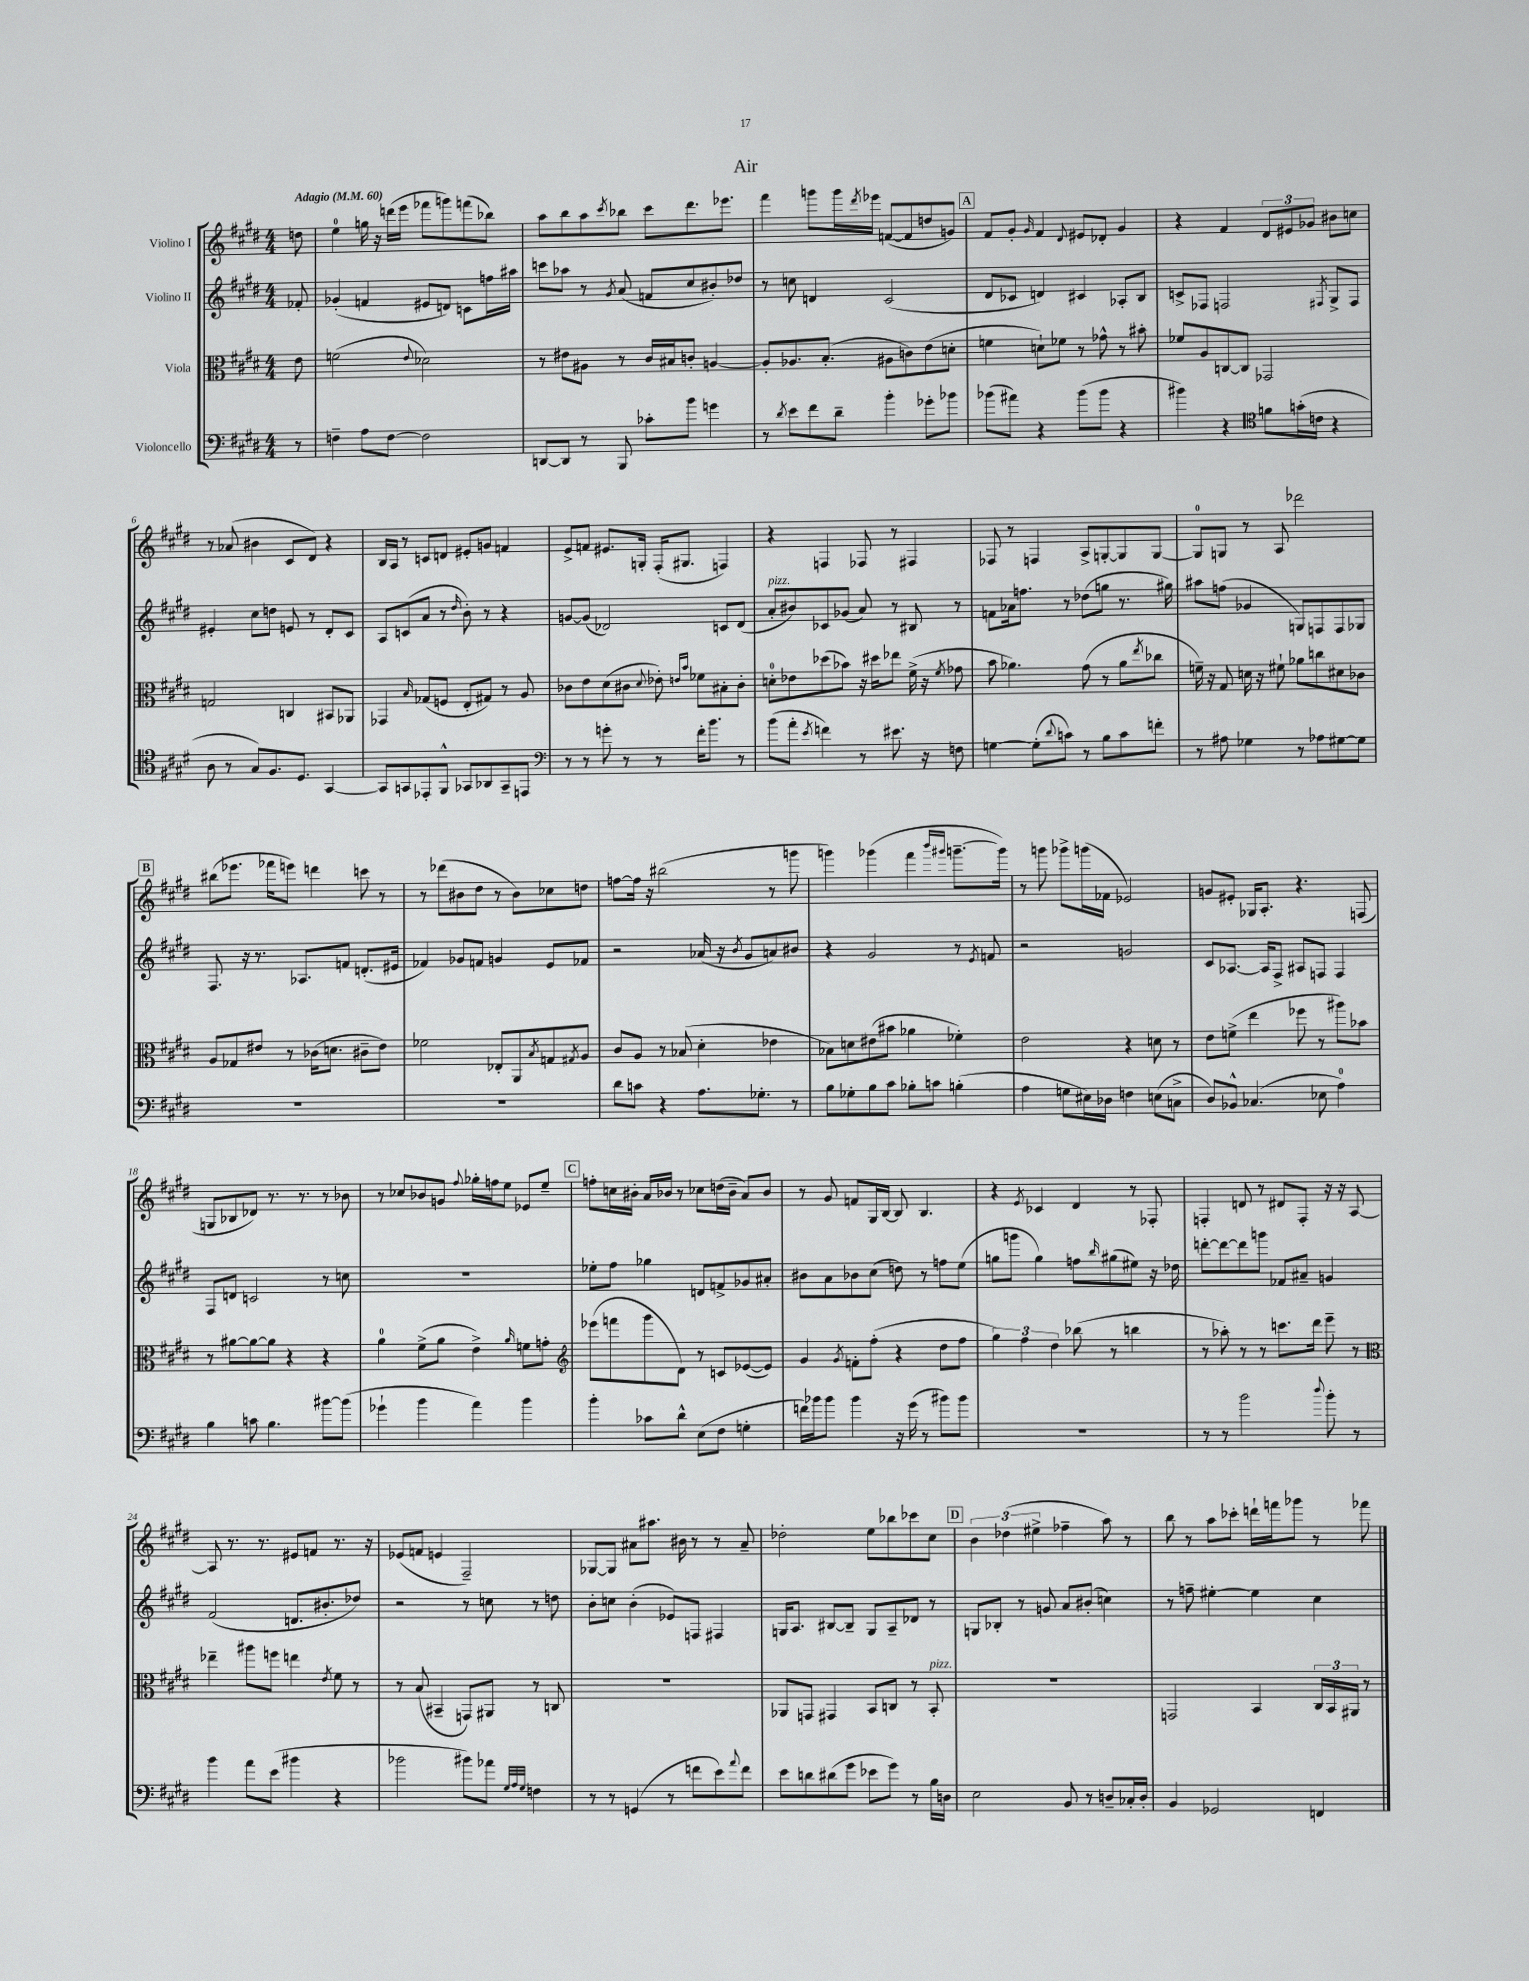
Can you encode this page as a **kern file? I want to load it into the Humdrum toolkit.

**kern	**kern	**kern	**kern
*staff4	*staff3	*staff2	*staff1
*clefF4	*clefC3	*clefG2	*clefG2
*k[f#c#g#d#]	*k[f#c#g#d#]	*k[f#c#g#d#]	*k[f#c#g#d#]
*M4/4	*M4/4	*M4/4	*M4/4
*MM60	*MM60	*MM60	*MM60
8r	8e	8f-'	8dd
=	=	=	=
4F~	(2f	(4g-'	4ee
8A	.	4f	16gg
.	.	.	16r
[8F	.	.	(16ddd
.	.	.	16eee
.	8qqe	.	.
2F]	2d-)	8e#	8fff-
.	.	8d)	8ggg)
.	.	8c	(8fff
.	.	16ff	8bb-)
.	.	16aa#	.
=	=	=	=
[8DD	8r	8ccc	8aa
8DD]	8e#	8aa-	8bb
8r	8A#	8r	8aa
.	.	8qg#	8qccc#
8BBB	8r	(8a	8bb-
8c-'	16c#	8f	8ccc#
.	16B#	.	.
8b	8c'	8cc#	8.ddd#
4g	[4A	8b#')	.
.	.	.	8.eee-
.	.	8dd-	.
=	=	=	=
8r	8A']	8r	4fff#
8qd#	.	.	.
8e	8.A-	8cc	.
8f#	.	4d	8ggg
.	(8.B'	.	.
8d#~	.	.	16ggg
.	.	.	8qddd#
.	.	.	16eee-
4b'	8A#	(2c#	([8f
.	8c)	.	8f]
8g-'	(8e	.	8dd
8b-	8d'	.	8g)
=	=	=	=
(8b-	4f	8d#	8f#
8a#)	.	8c-	8g#'
.	.	.	16qqg#
4r	8d`)	4d)	4f#
.	8f-	.	.
.	.	.	8qqd#
(8b-	8r	4c#	8e#
8b-	8g-^^	.	8d-'
4r	8r	8A-'	4g#
.	8b#'	8B	.
=	=	=	=
4b#)	8f-	8c^	4r
.	8A	8F-	.
4r	[8C	2F	4f#
.	8C]	.	.
*clefC4	*	*	*
8f	2GG-	.	12d#
.	.	.	12e#
(16g'	.	.	.
.	.	.	12g-
16c	.	.	.
.	.	8qF#	.
4r	.	8G#^	8b#
.	.	8F#	8cc
=	=	=	=
8A	2G	4e#'	8r
8r	.	.	(8a-
8G#)	.	8cc#	4b#
8.F#	.	8dd	.
.	4C	8e	8c#
8.D#	.	.	.
.	.	8r	8d#)
[4GG#	8BB#	8d#'	4r
.	8AA-	8c#	.
=	=	=	=
8GG#]	4GG-	8A	16B
.	.	.	16A
8GG	.	(8c	8r
.	16qqB	.	.
8EE-'	(8G-	8a	8c
8FF#^^	8F	8r	8d
.	.	16qqdd#	.
8GG-	8E'	8b')	8e#'
8AA-	8G#)	8r	8g
8GG-~	8r	4r	4f
8EE	8A	.	.
=	=	=	=
*clefF4	*	*	*
8r	8c-	[8g	8e^
8r	8e	(8g]	8f
8g'	(8d#	2d-)	8.e#
8r	8c#	.	.
.	.	.	16G'
.	8qqd#	.	.
8r	8e-')	.	(16F#'
.	.	.	8.G#
.	16qqe	.	.
.	16qqb	.	.
16f#'	8f-	.	.
8.b	.	.	.
.	8B#'	8c	4F)
8r	8c#'	(8d-	.
=	=	=	=
(8b	8d'	8a'	4r
8a'	8e-	8b#)	.
8qe	.	.	.
4f)	(8dd-	8c-	4F
.	8b-)	(8g-	.
8r	16r	8a)	8F-
.	16dd#	.	.
8.e#	8ee-	8r	8r
.	(16f#^	8B#	4F#
16r	16r	.	.
.	8qf#	.	.
8F	8g-	8r	.
=	=	=	=
[4G	8b	8f	8F-
.	4.a-)	16a-	8r
.	.	8.ff	.
(8G']	.	.	4F
8qqd#	.	.	.
8c)	.	8r	.
8r	(8g#	(8dd-	8A^
8B	8r	8gg	[8G'
8c	8a-	8.r	8G]
.	8qee	.	.
8f'	8cc-	.	[8G
.	.	16gg#)	.
=	=	=	=
8r	16f~)	8aa#	8G]
.	16r	.	.
8A#	8G#	(8ff	8G
4G-	16d	4g-	8r
.	16r	.	.
.	8f#`	.	8A
8r	8a-	8G)	2ddd-
8A-	8cc	8F	.
[8G#	8d#	8F	.
8G#]	8c-	8G-	.
=	=	=	=
1r	8A	8.F#	(8bb#
.	8G-	.	8.eee-
.	.	16r	.
.	8e#	8.r	.
.	.	.	16fff-
.	8r	.	8eee)
.	.	8.A-	.
.	(16c-	.	4ddd
.	8.d	.	.
.	.	8f	.
.	8c#~	(8.d'	8ccc
.	8e#)	.	8r
.	.	16e#	.
=	=	=	=
1r	2f-	4f-)	8r
.	.	.	(8ddd-
.	.	8g-	8b#
.	.	8f	8dd#
.	8E-'	4g	8r
.	8AA	.	8b#)
.	8qB	.	.
.	8G	8e	8cc-
.	8qG#	.	.
.	8A	8f-	8dd
=	=	=	=
8d#	8c#	2r	[8ff
8c	8A	.	16ff]
.	.	.	16r
4r	8r	.	(2bb#
.	(8B-	.	.
8.A	4d#'	(16a-	.
.	.	16r	.
.	.	8qb	.
.	.	8g#	.
8.G-'	.	.	.
.	4e-	8a)	8r
8r	.	8b#	8ggg
=	=	=	=
8B	8B-)	4r	4ggg)
8G-'	8d	.	.
8B	(8e#	2g#	(4ggg-
8c#	8b#	.	.
8B-'	4a-	.	4fff#
8c	.	.	.
.	.	.	16qqbbb
.	.	.	16qqggg#
(4B'	4f-')	8r	[8.ggg~
.	.	8qe	.
.	.	8f	.
.	.	.	16ggg])
=	=	=	=
4A	2e	2r	8r
.	.	.	8ggg
8G	.	.	8ggg-^
16E#)	.	.	(16ggg
16D-	.	.	16f-
4F	4r	2g	2e-)
(8E	8d	.	.
8C^	8r	.	.
=	=	=	=
8D#)	8e	8c#	8g
8BB-^^	(8f^	[8.A-	8e#'
(4.C-	4ee	.	16G-
.	.	16A-]	8.A'
.	.	8F#^	.
.	8ff-	8A#	4.r
8E-	8r	8F	.
4A)	8aa#)	4F	.
.	8b-	.	(8F
=	=	=	=
4B	8r	8F#	8G
.	[8a#	8d	8B-
8c	8a#_	2c	8d-)
4.B	8a#]	.	8.r
.	4r	.	.
.	.	.	8.r
[8b#	4r	8r	8r
(8b#]	.	8cc	8b-
=	=	=	=
4g-`	4a	1r	8r
.	.	.	8cc-
4b	(8f#^	.	8b-
.	8a	.	8g
.	.	.	8qqff#
4a)	4e^)	.	16gg-'
.	.	.	16ff
.	.	.	8ee
.	16qqa	.	.
4b	8f	.	8e-
.	8g'	.	8ee~
=	=	=	=
*	*clefG2	*	*
4b'	(8eee-	8ee-'	8ff'
.	8fff	8ff#	16cc
.	.	.	16b#'
8c-	8ggg#	4gg-	16a
.	.	.	16b-
8d#^^	8d#)	.	8r
(8E	8r	8d	8cc-
8F#	8c	8f^	(16dd
.	.	.	16b-~
4G'	([8e-	8g-	8a)
.	8e-])	8a#'	8b-
=	=	=	=
16f)	4g#	8b#	8r
16b-	.	.	.
8b-	.	8a	8g#
.	8qg#	.	.
4b-	8f'	8b-	8f
.	(8ff#'	(8cc#	16G#
.	.	.	[16B
16r	4r	8dd)	8B]
(16g#	.	.	.
8r	.	8r	4.B
8b#)	8dd#	8ff	.
8b#	8ff#	(8ee	.
=	=	=	=
1r	6gg#)	8gg	4r
.	.	8ggg	.
.	6ff#	.	.
.	.	.	8qe
.	.	4gg)	4c-
.	6dd#	.	.
.	(8bb-	8ff	4d#
.	.	16qqbb	.
.	8r	(8gg#	.
.	4bb	8ee#)	8r
.	.	16r	8F-'
.	.	16dd-	.
=	=	=	=
8r	8r	[8ddd'	4F'
8r	8aa-')	8ddd_	.
2b	8r	8ddd]	8d
.	8r	8ggg	8r
.	8.ccc	8f-	8d#
.	.	8a#~	8F'
.	16ddd#	.	.
8qqdd#	.	.	.
8b'	8eee~	4g	16r
.	.	.	16r
8r	8r	.	[8A
=	=	=	=
*	*clefC3	*	*
4b	4ee-~	(2f#	8A]
.	.	.	8.r
8a	8aa#	.	.
.	.	.	8.r
(8e	8ff	.	.
4b#	4ee	8.d	8e#
.	.	.	8f
.	.	8.b#'	.
.	8qe	.	.
4r	8f#	.	8.r
.	8r	8dd-)	.
.	.	.	16r
=	=	=	=
2b-	8r	2r	(8e-
.	(8B	.	8f
.	4BB#~	.	4e
8b#)	8GG)	8r	2F#~)
8a-	8AA#	8cc	.
32qqG#	.	.	.
32qqA	.	.	.
32qqG#	.	.	.
4F	8r	8r	.
.	8C	8dd	.
=	=	=	=
8r	1r	8b'	[8G-
8r	.	8cc	8G-]
(4GG	.	(4b'	8a#
.	.	.	8.aa#
8r	.	8e-)	.
.	.	.	16b#
8f	.	8F	8r
8e)	.	4F#	8r
8qqa	.	.	.
8f	.	.	8a#~
=	=	=	=
8e	8AA-	16G	2dd-'
.	.	8.A	.
8d	8GG	.	.
(8d#	4GG#	[8B#	.
8g#	.	8B#~]	.
8e-	8BB	8G	8ee
8g#)	8C	8A~	8bb-
8r	8r	8d-	8ccc-
16B	8BB'	8r	8cc#
16D	.	.	.
=	=	=	=
2E	1r	8G	6b
.	.	8B-'	.
.	.	.	(6dd-
.	.	8r	.
.	.	.	6ee#^
.	.	8g	.
8BB	.	8a	4ff-~
8r	.	(8b#'	.
8D~	.	4cc)	8aa)
16C-'	.	.	8r
16D'	.	.	.
=	=	=	=
4BB	2GG	8r	8bb
.	.	8ff~	8r
2GG-	.	[4ee#'	8aa
.	.	.	8ccc-'
.	4BB	4ee#]	16ddd`
.	.	.	16fff
.	.	.	8ggg-
4FF	24C#	4cc#	8r
.	24BB	.	.
.	24AA#	.	.
.	8r	.	8fff-
==	==	==	==
*-	*-	*-	*-
